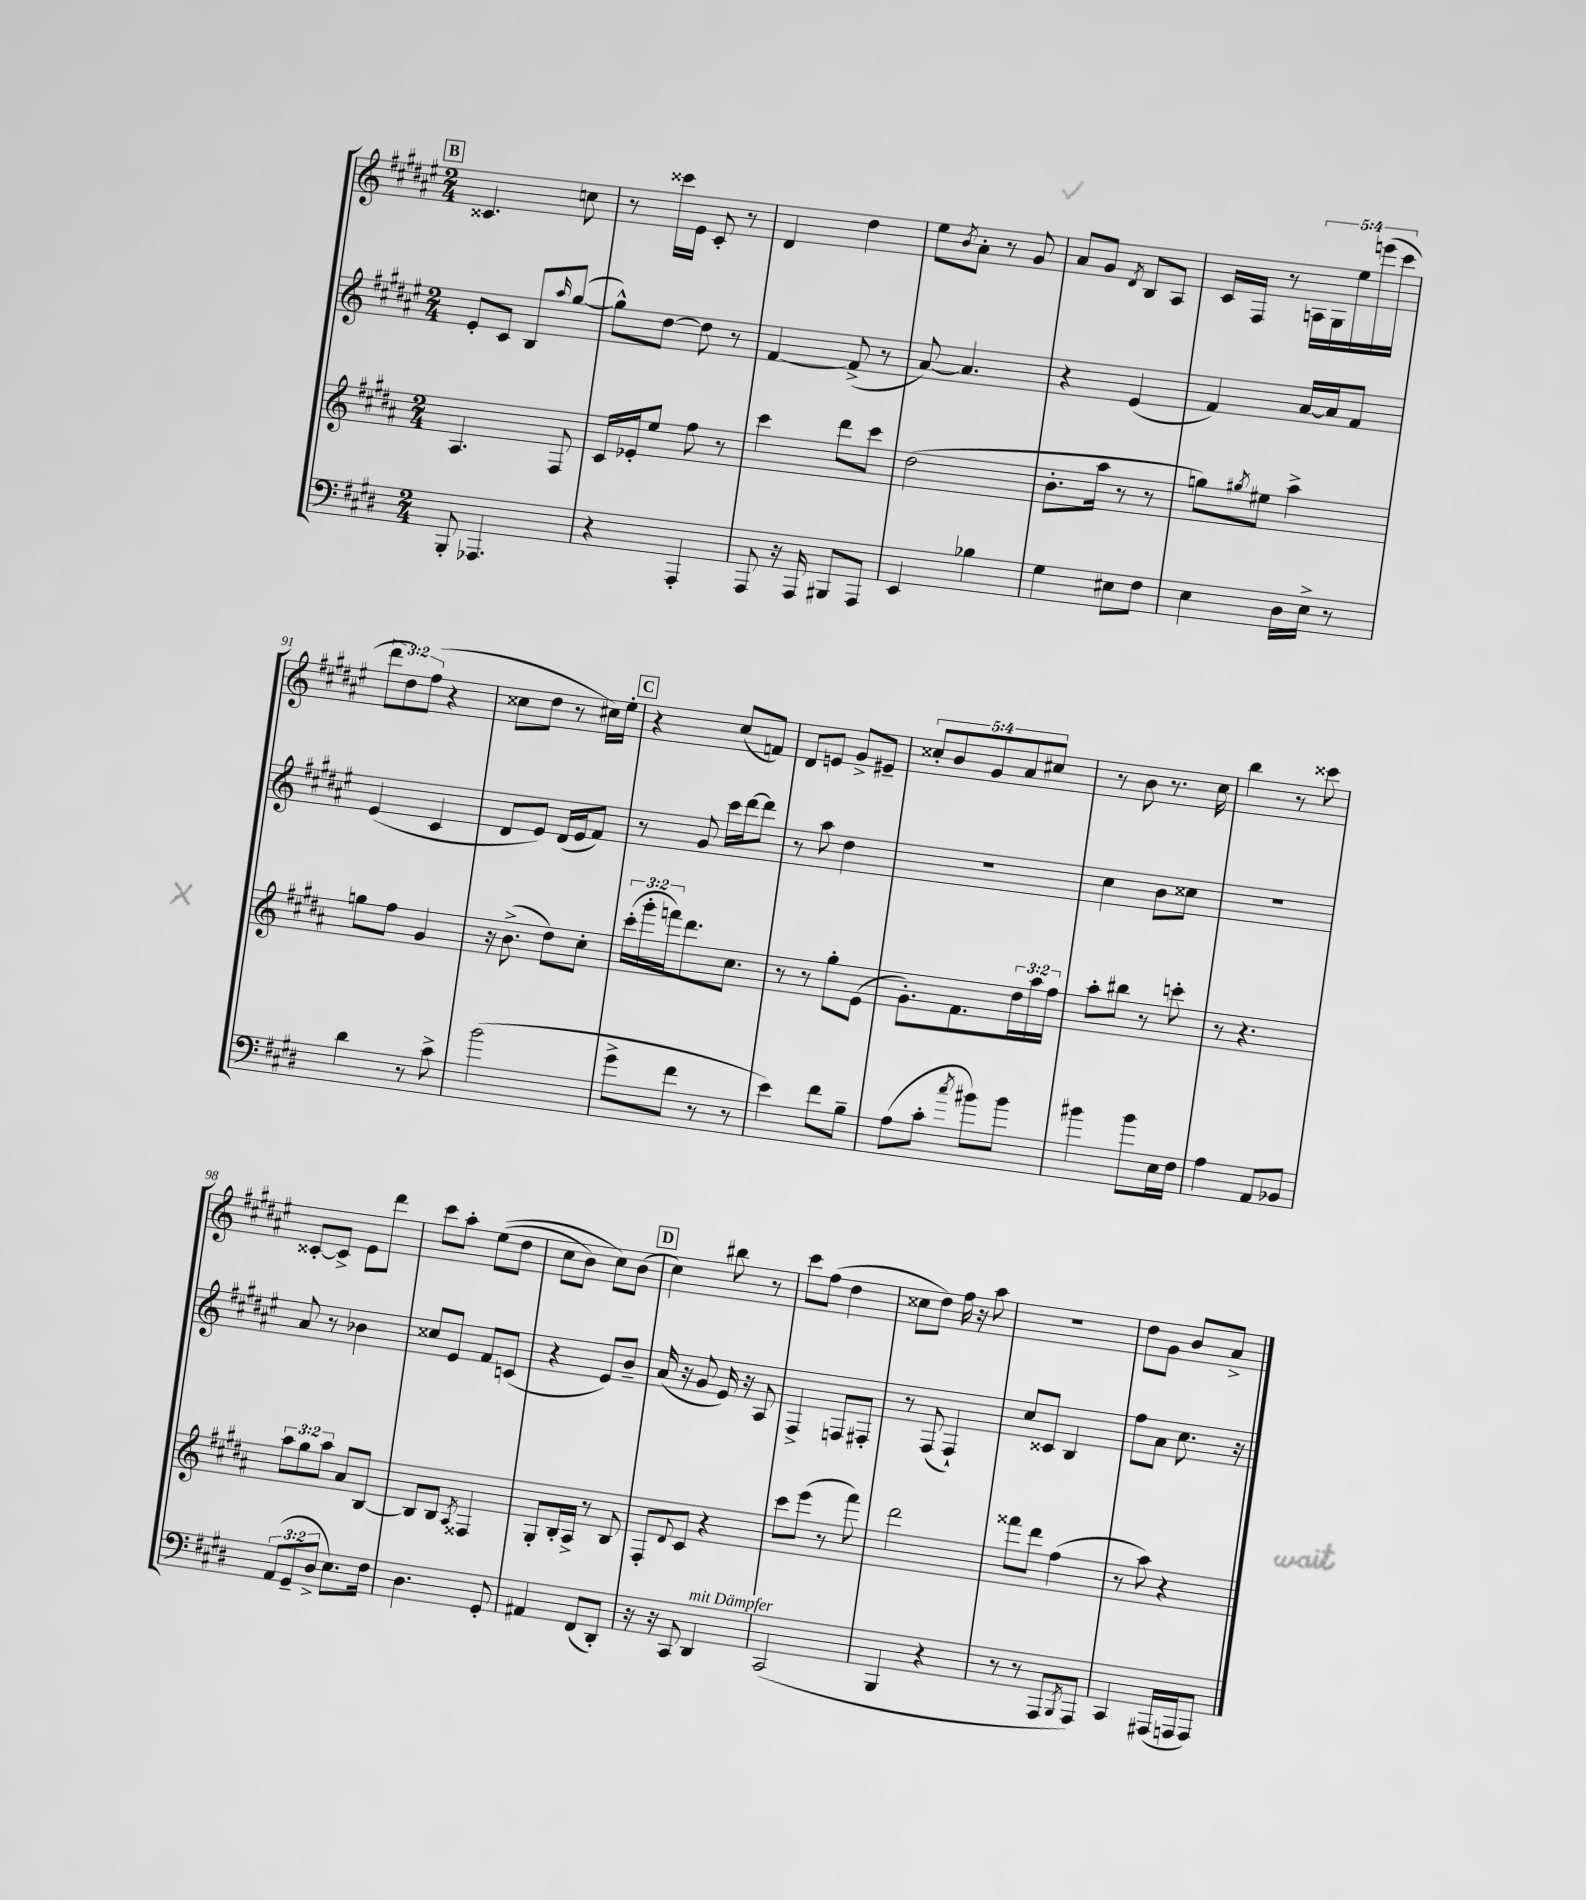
<<
\new StaffGroup <<
\new Staff = "s0" {
    \clef treble \key fis \major \numericTimeSignature \time 2/4 \override Staff.TupletNumber.text = #tuplet-number::calc-fraction-text
    \mark \markup { \box "B" } cisis'4. c''8 |
    r8 cisis'''16 eis'16 cis'8-. r8 |
    dis'4 dis''4 |
    eis''8 \acciaccatura { b'8 } ais'8-. r8 gis'8 |
    ais'8 gis'8 \acciaccatura { dis'8 } b8 ais8 |
    cis'16 fis16 r8 \tuplet 5/4 { a16 gis16 eis''16 e'''16( cis'''16 } |
    \tuplet 3/2 { dis'''8 dis''8) fis''8( } r4 |
    cisis''8 dis''8 r8 cis''16) eis''16-. |
    \mark \markup { \box "C" } r4 cis''8( f'8) |
    dis'8 e'8 gis'8-> eis'8-- |
    \tuplet 5/4 { cisis''8-. b'8 gis'8 ais'8 cis''8 } |
    r8 b'8 r8. cis''16 |
    b''4 r8 cisis'''8 |
    cisis'8~-. cisis'8-> eis'8 dis'''8 |
    cis'''8 ais''8-. eis''8(\( dis''8 |
    cis''8 b'8) cis''8\) b'8( |
    \mark \markup { \box "D" } cis''4) bis''8 r8 |
    cis'''8 fis''8( dis''4 |
    cisis''8 dis''8) fis''16 r16 ais''8 |
    R2 |
    dis''8 gis'8 b'8 ais'8-> \bar "|." |
}
\new Staff = "s1" {
    \clef treble \key fis \major \numericTimeSignature \time 2/4
    \mark \markup { \box "B" } eis'8-. cis'8 b8 \grace { ais''16 } gis''8~( |
    gis''8-^) dis''8~ dis''8 r8 |
    fis'4~ fis'8->( r8 |
    ais'8~) ais'4. |
    r4 eis'4( |
    fis'4) ais'16~ ais'16 fis'8 |
    eis'4( cis'4 |
    dis'8 eis'8) dis'16( eis'16 fis'8) |
    \mark \markup { \box "C" } r8 gis'8 cis'''16 dis'''16~ dis'''8 |
    r8 ais''8 dis''4 |
    R2 |
    cis''4 b'8 cisis''8 |
    R2 |
    ais'8 r8 bes'4 |
    cisis''8 eis'8 fis'8 c'8( |
    r4 eis'8) b'8-- |
    \mark \markup { \box "D" } ais'16( r16 gis'8 eis'16) r16 ais8 |
    fis4-> f8 fis8-. |
    r8 fis8( fis4-!) |
    cis''8 cisis'8 b4 |
    fis''8 ais'8 cis''8. r16 \bar "|." |
}
\new Staff = "s2" {
    \clef treble \key b \major \numericTimeSignature \time 2/4 \override Staff.TupletNumber.text = #tuplet-number::calc-fraction-text
    \mark \markup { \box "B" } ais4. fis8 |
    cis'16 ees'16-. e''8 fis''8 r8 |
    cis'''4 dis'''8 cis'''8 |
    dis''2( |
    b'8.-. ais''16 r8 r8 |
    g''8) \acciaccatura { gis''8 } eis''8 ais''4-> |
    g''8 fis''8 gis'4 |
    r16 b'8.->( dis''8) cis''8-. |
    \mark \markup { \box "C" } \tuplet 3/2 { cis'''16-.( gis'''16-. f'''16) } dis'''8. cis''8. |
    r8 r8 gis''8-. e'8( |
    gis'8.-.) fis'8. \tuplet 3/2 { dis''16 ais''16 fis''16 } |
    ais''8-. bis''8 r8 c'''8-. |
    r8 r4. |
    \tuplet 3/2 { ais''8 gis''8 ais''8 } ais'8 b8~ |
    b8 b8 \acciaccatura { ais8 } fisis4 |
    gis8-. b16-. ais16-> r8 b8 |
    \mark \markup { \box "D" } fis8-. \appoggiatura { dis'8 } cis'8 r4 |
    cis'''8 e'''8( r8 fis'''8) |
    dis'''2 |
    fisis'''8 dis'''8 fis''4( |
    r8 ais''8) r4 \bar "|." |
}
\new Staff = "s3" {
    \clef bass \key e \major \numericTimeSignature \time 2/4 \override Staff.TupletNumber.text = #tuplet-number::calc-fraction-text
    \mark \markup { \box "B" } b,,8-. aes,,4. |
    r4 a,,4-. |
    a,,8 r16 a,,16 bis,,8 a,,8 |
    e,4 bes4 |
    gis4 eis8 fis8 |
    e4 dis16 e16-> r8 |
    dis'4 r8 cis'8-> |
    b'2( |
    \mark \markup { \box "C" } gis'8-> fis'8 r8 r8 |
    e'4) fis'8 b8-- |
    a8( cis'8-. \acciaccatura { cis''8 } bis'8) bis'8 |
    bis'4 bis'8 e16 fis16 |
    a4 a,8 bes,8 |
    \tuplet 3/2 { a,8( gis,8-- dis8-> } e8.) fis16 |
    dis4. gis,8-. |
    ais,4 fis,8( dis,8-.) |
    \mark \markup { \box "D" } r16 r16 cis,8 dis,4^\markup { \italic "mit Dämpfer" } |
    cis,2( |
    b,,4 r4 |
    r8 r8 a,,8 \acciaccatura { b,,8 } a,,8) |
    cis,4 ais,,16( a,,16 a,,8) \bar "|." |
}
>>
>>
\layout { \context { \Score currentBarNumber = #85 } }
